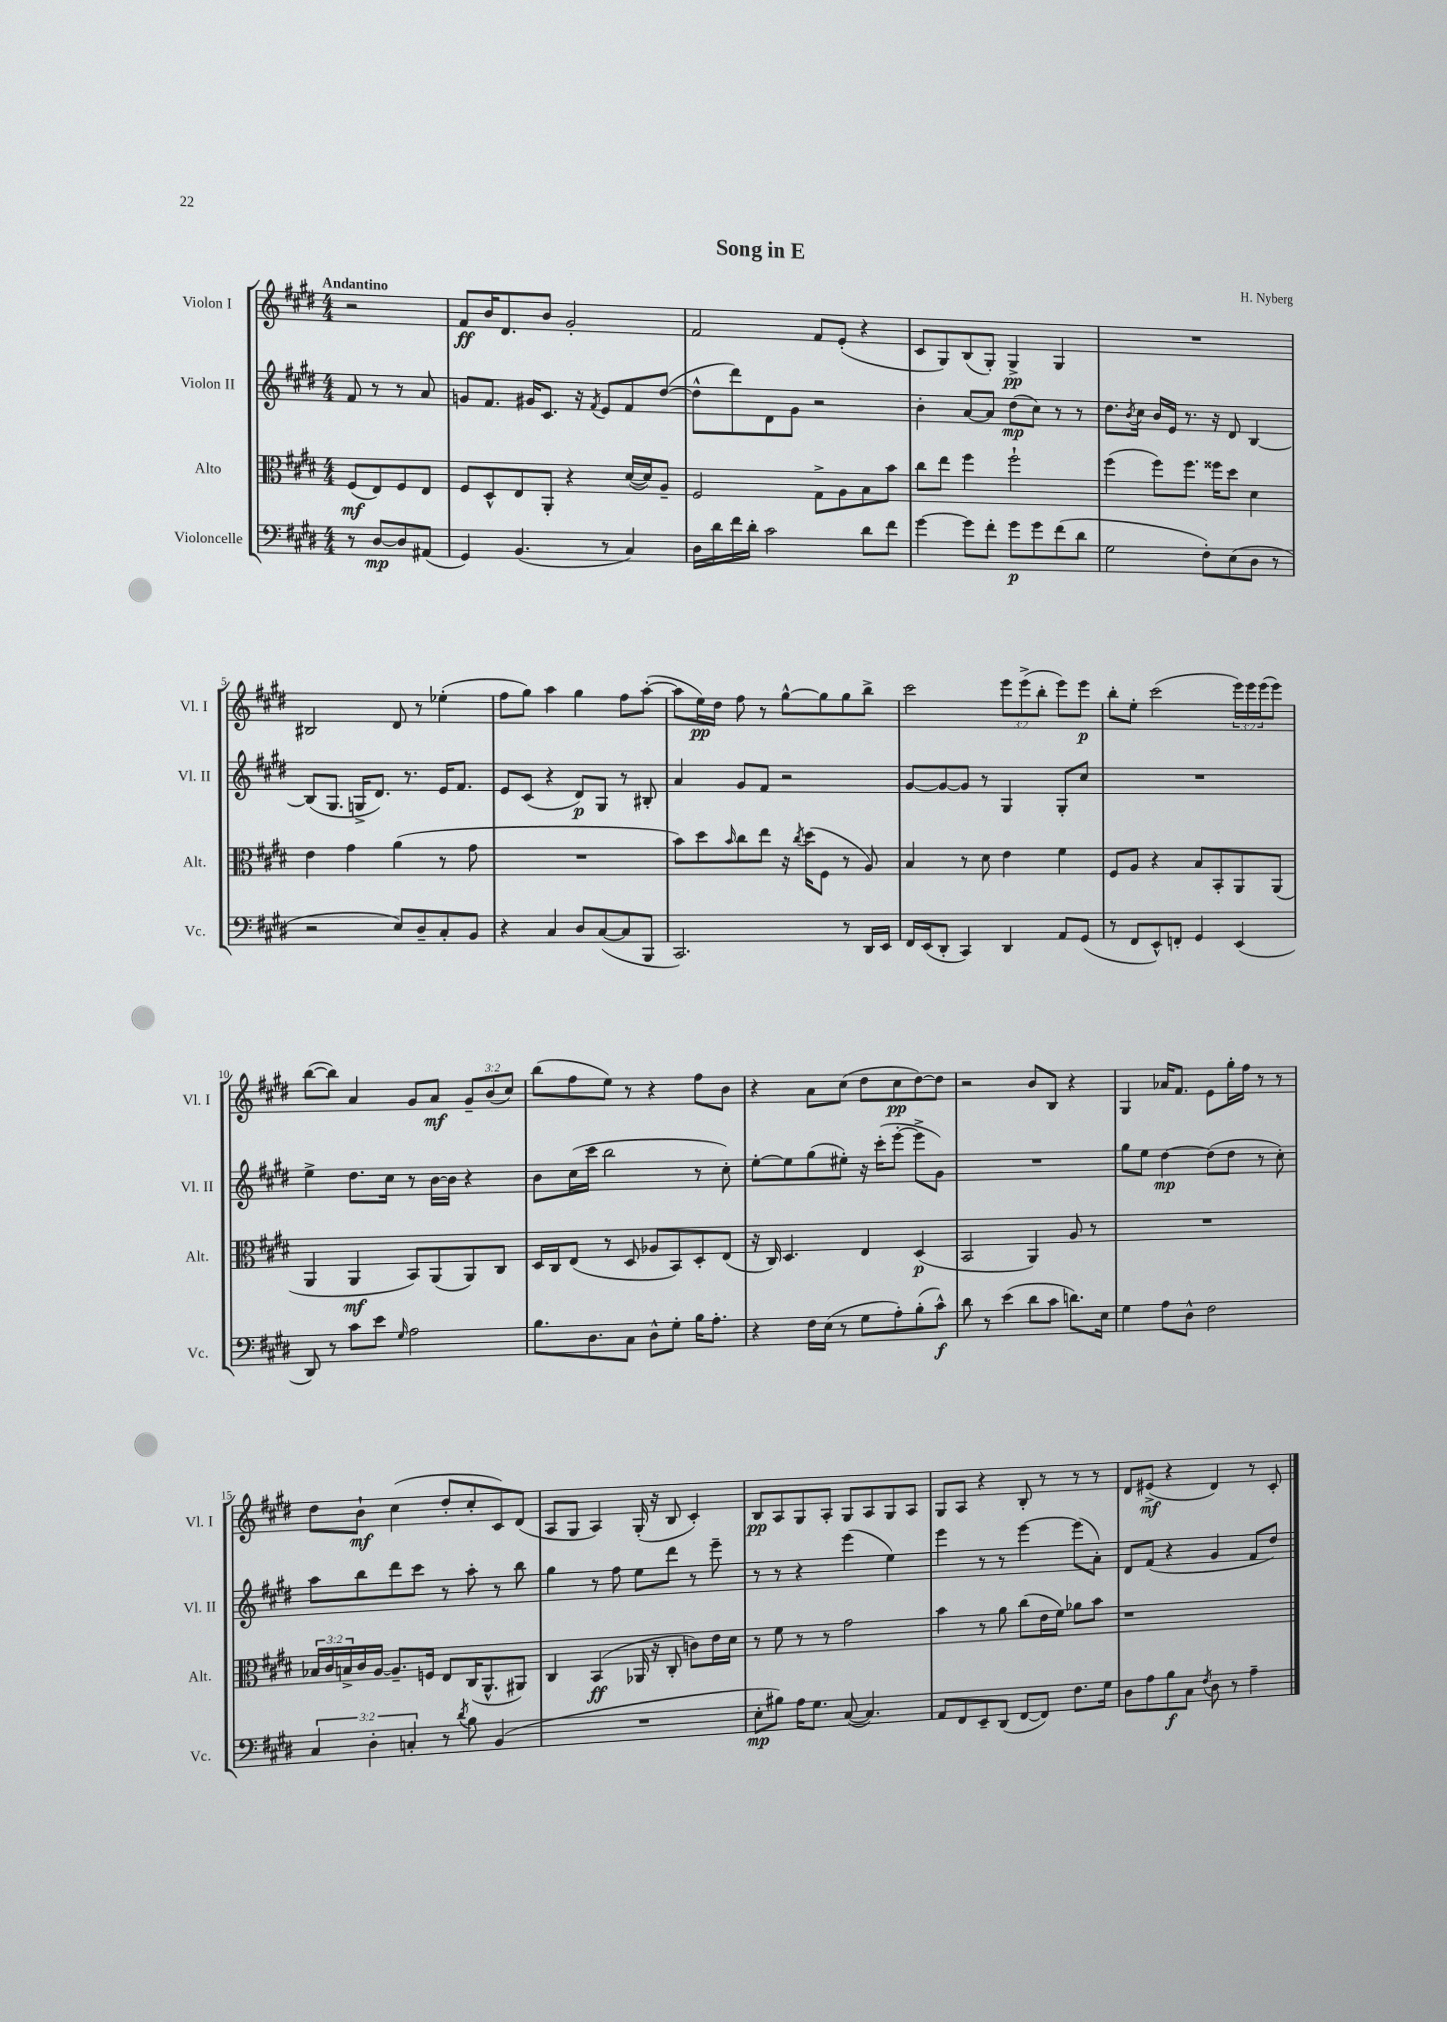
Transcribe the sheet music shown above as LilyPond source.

\header { title = "Song in E" composer = "H. Nyberg" }
<<
\new StaffGroup <<
\new Staff = "s0" \with { instrumentName = "Violon I" shortInstrumentName = "Vl. I" } {
    \clef treble \key e \major \numericTimeSignature \time 4/4 \override Staff.TupletNumber.text = #tuplet-number::calc-fraction-text \partial 2 \tempo "Andantino"
    r2 |
    fis'8\ff b'16 dis'8. b'8 gis'2-. |
    fis'2 fis'8 e'8-.( r4 |
    cis'8 gis8) b8( gis8-.) gis4->\pp gis4 |
    R1 |
    bis2 dis'8 r8 ees''4-.( |
    fis''8 gis''8) a''4 gis''4 fis''8 a''8~-.( |
    a''8 e''16\pp) dis''16 fis''8 r8 gis''8~-^ gis''8 gis''8 b''8-> |
    cis'''2 \tuplet 3/2 { e'''8 e'''8->( b''8-. } e'''8) e'''8\p |
    b''8-. e''8-. cis'''2( \tuplet 3/2 { e'''16) e'''16 e'''16( } e'''8) |
    b''8~( b''8) a'4 gis'8 a'8\mf \tuplet 3/2 { gis'8-- b'8( cis''8) } |
    b''8( fis''8 e''8) r8 r4 fis''8 b'8 |
    r4 a'8 cis''8( dis''8 cis''8\pp dis''8~) dis''8 |
    r2 b'8 b8 r4 |
    gis4 aes'16 fis'8. e'8 gis''16-. fis''16 r8 r8 |
    dis''8 b'8-!\mf cis''4( dis''8-. cis''8-. cis'8) dis'8( |
    a8 gis8 a4) gis16-.( r16 b8 cis'4-.) |
    b8\pp a8 gis8 a8-. gis8 a8 gis8 a8 |
    gis8 a8 r4 b8-. r8 r8 r8 |
    dis'8 eis'8->\mf( r4 dis'4) r8 cis'8-. \bar "|." |
}
\new Staff = "s1" \with { instrumentName = "Violon II" shortInstrumentName = "Vl. II" } {
    \clef treble \key e \major \numericTimeSignature \time 4/4 \partial 2
    fis'8 r8 r8 a'8 |
    g'8 fis'8. gis'16 cis'8. r16 \acciaccatura { fis'8 } e'8 fis'8 dis''8~( |
    dis''8-^ dis'''8) dis'8 gis'8 r2 |
    b'4-. a'8~ a'8 dis''8\mp( cis''8) r8 r8 |
    dis''8. \acciaccatura { b'8 } cis''16 b'16 e'16 r8. r16 dis'8 b4~ |
    b8( gis8. g16-> dis'8.) r8. e'16 fis'8. |
    e'8 cis'8( r4 dis'8\p) gis8 r8 bis8-. |
    a'4 gis'8 fis'8 r2 |
    gis'8~ gis'8~ gis'8 r8 gis4 gis8-. cis''8 |
    R1 |
    e''4-> dis''8. cis''16 r8 b'16~ b'16 r4 |
    b'8 cis''16( cis'''16 b''2 r8 cis''8-.) |
    e''8~-. e''8 gis''8( eis''8-.) r16 cis'''16-.( e'''8~-. e'''8-> gis'8) |
    R1 |
    gis''8 e''8 dis''4~\mp dis''8( dis''8 r8 cis''8-.) |
    a''8 b''8 dis'''8 cis'''8 r8 a''8-. r8 b''8 |
    gis''4 r8 fis''8 e''8 dis'''8 r8 e'''8-- |
    r8 r8 r4 e'''4( e''4) |
    e'''4 r8 r8 e'''4~ e'''8( a'8-.) |
    dis'8 fis'8( r4 gis'4 fis'8 dis''8) \bar "|." |
}
\new Staff = "s2" \with { instrumentName = "Alto" shortInstrumentName = "Alt." } {
    \clef alto \key e \major \numericTimeSignature \time 4/4 \override Staff.TupletNumber.text = #tuplet-number::calc-fraction-text \partial 2
    fis8\mf( e8) fis8 e8 |
    fis8 dis8-^ e8 a,8-. r4 dis'16~( dis'16) a8-- |
    fis2 gis8-> a8 b8 b'8 |
    cis''8 e''8 fis''4 fis''2-! |
    fis''4( fis''8) fis''8. fisis''16 dis''8 dis'4 |
    e'4 gis'4 a'4( r8 gis'8 |
    R1 |
    b'8) dis''8 \grace { b'16 } cis''8 e''8 r16 \acciaccatura { cis''8 } dis''16( fis8 r8 a8) |
    b4 r8 dis'8 e'4 fis'4 |
    fis8 a8 r4 b8 b,8-. a,8 a,8( |
    a,4 a,4\mf b,8) a,8( a,8) cis8 |
    dis16 cis16 e8( r8 dis8 aes8 b,8) dis8-. e8( |
    r16 cis16) dis4. e4 dis4\p( |
    b,2 a,4) a8 r8 |
    R1 |
    \tuplet 3/2 { bes16 cis'16 b16-> } cis'16 a16~ a8.-- f16 e8 cis16( a,8.-^ ais,8) |
    cis4 b,4\ff( aes,16 r16 cis8-. c'8) e'16 dis'16 |
    r8 fis'8 r8 r8 gis'2 |
    b'4 r8 a'8 cis''8( e'16 fis'16) aes'8 b'8 |
    r1 \bar "|." |
}
\new Staff = "s3" \with { instrumentName = "Violoncelle" shortInstrumentName = "Vc." } {
    \clef bass \key e \major \numericTimeSignature \time 4/4 \override Staff.TupletNumber.text = #tuplet-number::calc-fraction-text \partial 2
    r8 dis8~\mp dis8 ais,8( |
    gis,4) b,4.( r8 cis4) |
    dis16 dis'16 fis'16 dis'16-. cis'2 dis'8 fis'8 |
    gis'4~ gis'8 fis'8-. gis'8\p gis'8 fis'8( dis'8 |
    gis2 fis8-.) e8( dis8 r8 |
    r2 e8) dis8-- cis8-. b,8 |
    r4 cis4 dis8 cis8~( cis8 b,,8 |
    cis,2.) r8 dis,16 e,16 |
    fis,16 e,16( dis,8-. cis,4) dis,4 a,8 gis,8( |
    r8 fis,8 e,8-^) f,8-. gis,4 e,4( |
    dis,8) r8 cis'8 e'8 \grace { gis16 } a2 |
    b8. dis8. cis8 dis8-^ gis8-. b16 a8.-. |
    r4 fis16 e16( r8 gis8 a8-.) b8-.( cis'8-^\f) |
    dis'8 r8 e'4( dis'8 cis'8 d'8.) e16 |
    gis4 a8 dis8-^ fis2 |
    \tuplet 3/2 { cis4 dis4-. c4-. } r8 \acciaccatura { dis'8 } b8 b,4( |
    R1 |
    e8-.\mp bis8) a16 gis8. cis8~( cis4.) |
    a,8 fis,8 e,8-- dis,8( fis,8~ fis,8) fis8. gis16 |
    dis8 a8 b8\f cis8 \acciaccatura { fis8 } dis8 r8 a4-- \bar "|." |
}
>>
>>
